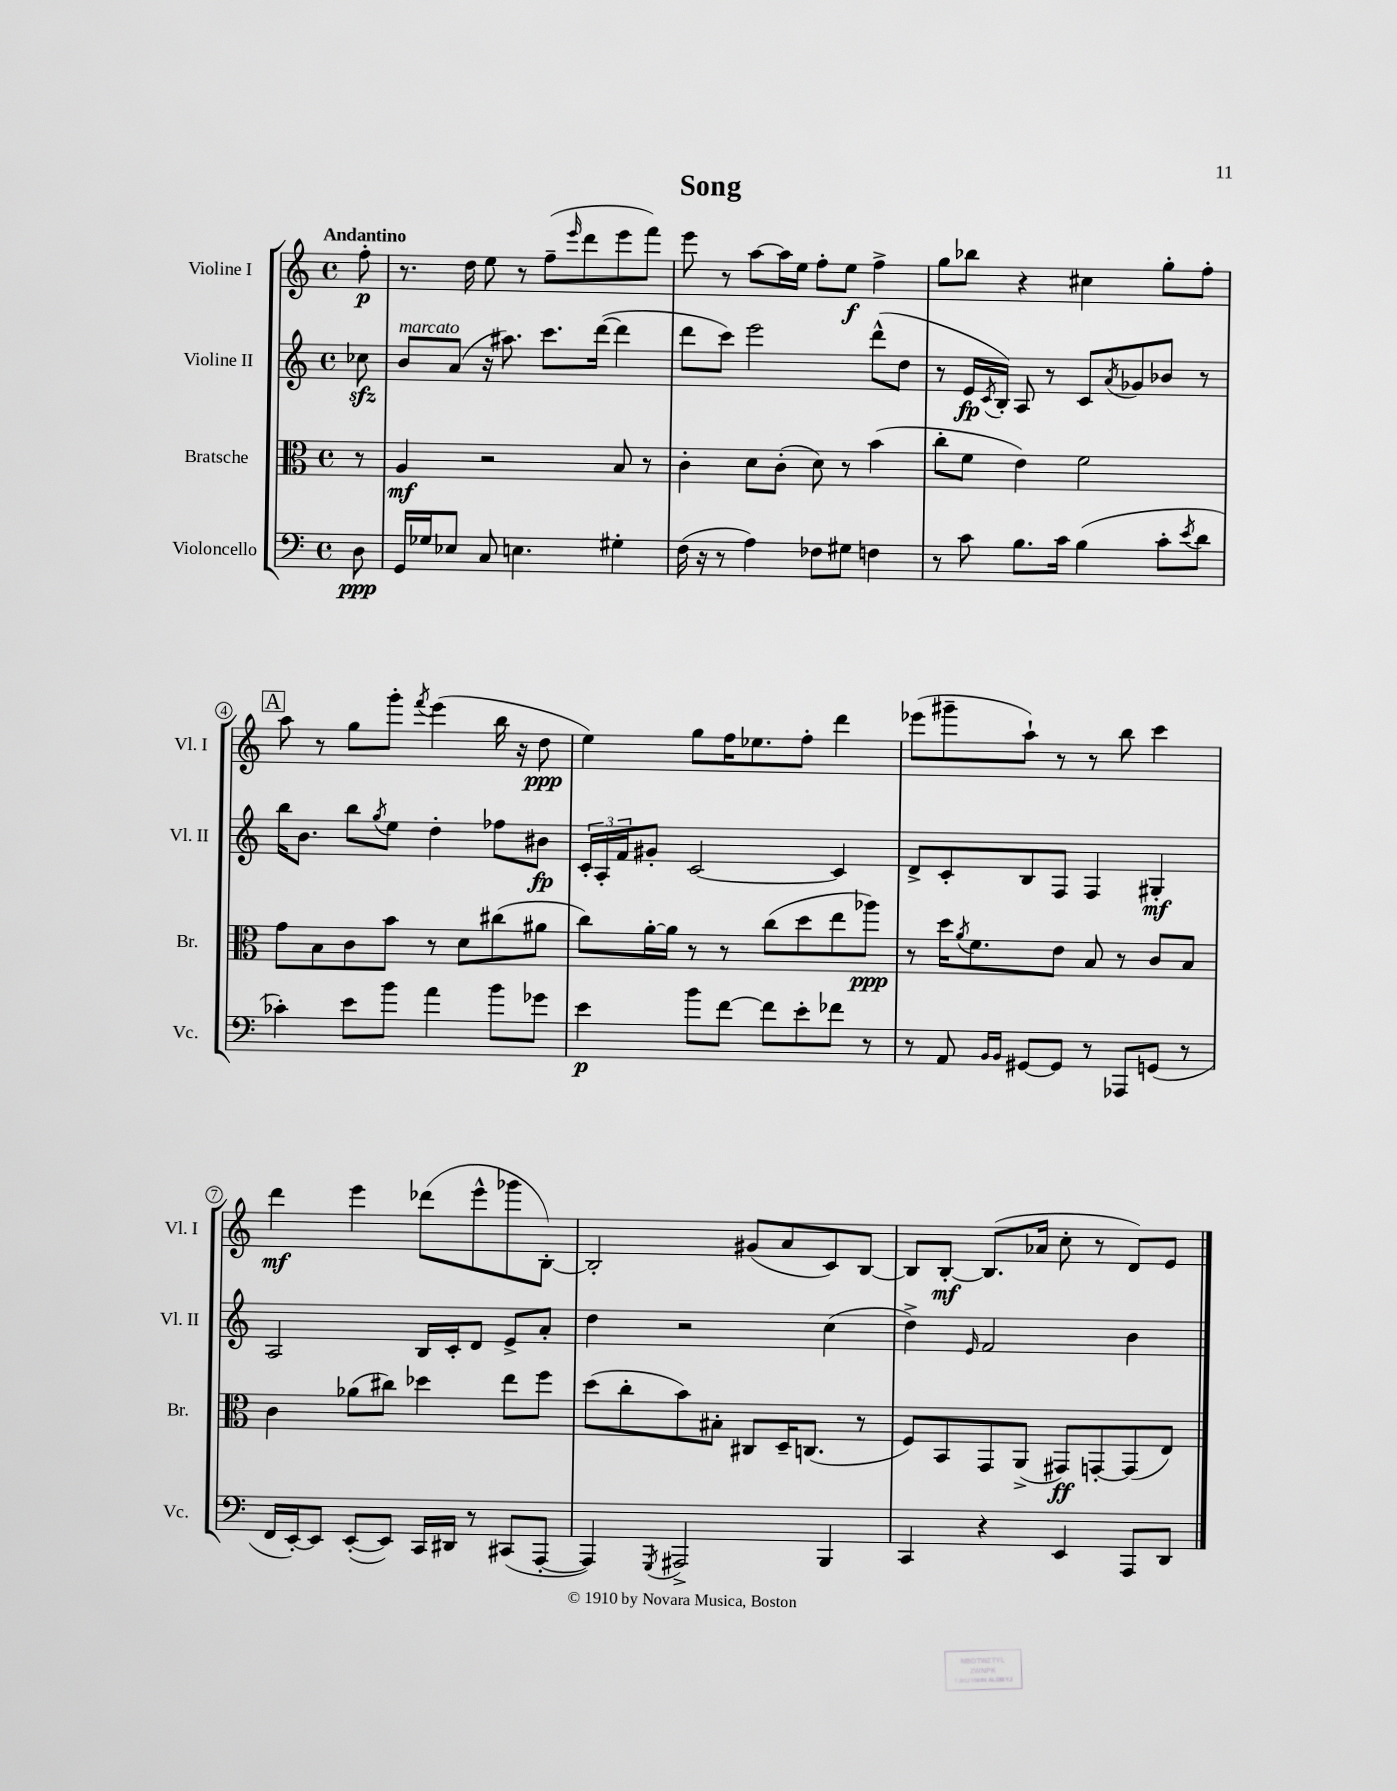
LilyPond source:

\header { title = "Song" }
<<
\new StaffGroup <<
\new Staff = "s0" \with { instrumentName = "Violine I" shortInstrumentName = "Vl. I" } {
    \clef treble \key c \major \defaultTimeSignature \time 4/4 \partial 8 \tempo "Andantino"
    f''8-.\p |
    r8. d''16 e''8 r8 f''8--( \grace { e'''16 } d'''8 e'''8 f'''8) |
    e'''8 r8 a''8~ a''16 e''16 f''8-. e''8\f f''4-> |
    g''8 bes''8 r4 cis''4 g''8-. f''8-. |
    \mark \markup { \box "A" } a''8 r8 g''8 g'''8-. \acciaccatura { f'''8 } e'''4( b''16 r16 d''8\ppp |
    e''4) g''8 f''16 ees''8. f''8-. d'''4 |
    ees'''8( gis'''8-- a''8-!) r8 r8 b''8 c'''4 |
    d'''4\mf e'''4 des'''8( e'''8-^ ges'''8 b8~-.) |
    b2-. gis'8( a'8 c'8) b8~ |
    b8 b8~-.\mf b8.( aes'16 c''8-. r8 d'8) e'8 \bar "|." |
}
\new Staff = "s1" \with { instrumentName = "Violine II" shortInstrumentName = "Vl. II" } {
    \clef treble \key c \major \defaultTimeSignature \time 4/4 \partial 8
    ces''8\sfz |
    b'8^\markup { \italic "marcato" } a'8( r16 ais''8.) c'''8. d'''16~( d'''4 |
    d'''8 c'''8) e'''2 d'''8-^( d''8 |
    r8 e'16\fp \acciaccatura { c'8 } b16-.) a8 r8 c'8 \acciaccatura { a'8 } ges'8 bes'8 r8 |
    \mark \markup { \box "A" } b''16 b'8. b''8 \acciaccatura { g''8 } e''8 d''4-. fes''8 bis'8\fp |
    \tuplet 3/2 { c'16-. a16-. f'16 } gis'8-. c'2~ c'4 |
    d'8-> c'8-. b8 f8 f4 gis4-.\mf |
    a2 b16 c'16-. d'8 e'8-> a'8-. |
    d''4 r2 c''4( |
    d''4->) \grace { e'16 } f'2 b'4 \bar "|." |
}
\new Staff = "s2" \with { instrumentName = "Bratsche" shortInstrumentName = "Br." } {
    \clef alto \key c \major \defaultTimeSignature \time 4/4 \partial 8
    r8 |
    a4\mf r2 b8 r8 |
    c'4-. d'8 c'8-.( d'8) r8 b'4( |
    c''8-. f'8 e'4) f'2 |
    \mark \markup { \box "A" } g'8 b8 c'8 b'8 r8 d'8 cis''8( ais'8 |
    c''8) a'16~-. a'16 r8 r8 c''8( d''8 e''8 aes''8\ppp) |
    r8 d''16 \acciaccatura { a'8 } f'8. e'8 b8 r8 c'8 b8 |
    c'4 aes'8( cis''8) des''4 e''8 f''8 |
    d''8( c''8-. b'8) bis8-. cis8 d16-- c8.( r8 |
    f8) b,8 g,8 a,8->( gis,8\ff) g,8~-. g,8( e8) \bar "|." |
}
\new Staff = "s3" \with { instrumentName = "Violoncello" shortInstrumentName = "Vc." } {
    \clef bass \key c \major \defaultTimeSignature \time 4/4 \partial 8
    d8\ppp |
    g,16 ges16 ees8 c8 e4. gis4-. |
    f16( r16 r8 a4) fes8 gis8 f4 |
    r8 c'8 b8. c'16 b4( c'8-. \acciaccatura { e'8 } d'8 |
    \mark \markup { \box "A" } ces'4-.) e'8 b'8 a'4 b'8 ges'8 |
    e'4\p b'8 f'8~ f'8 e'8-. fes'8 r8 |
    r8 a,8 \grace { b,16 b,16 } gis,8~ gis,8 r8 aes,,8 g,8( r8 |
    f,16 e,16~-.) e,8 e,8~-.( e,8) c,16 dis,16 r8 cis,8( a,,8~-. |
    a,,4) \acciaccatura { g,,8 } ais,,2-> b,,4 |
    c,4 r4 e,4 a,,8 d,8 \bar "|." |
}
>>
>>
\layout { \context { \Score \override BarNumber.stencil = #(make-stencil-circler 0.1 0.3 ly:text-interface::print) } }
